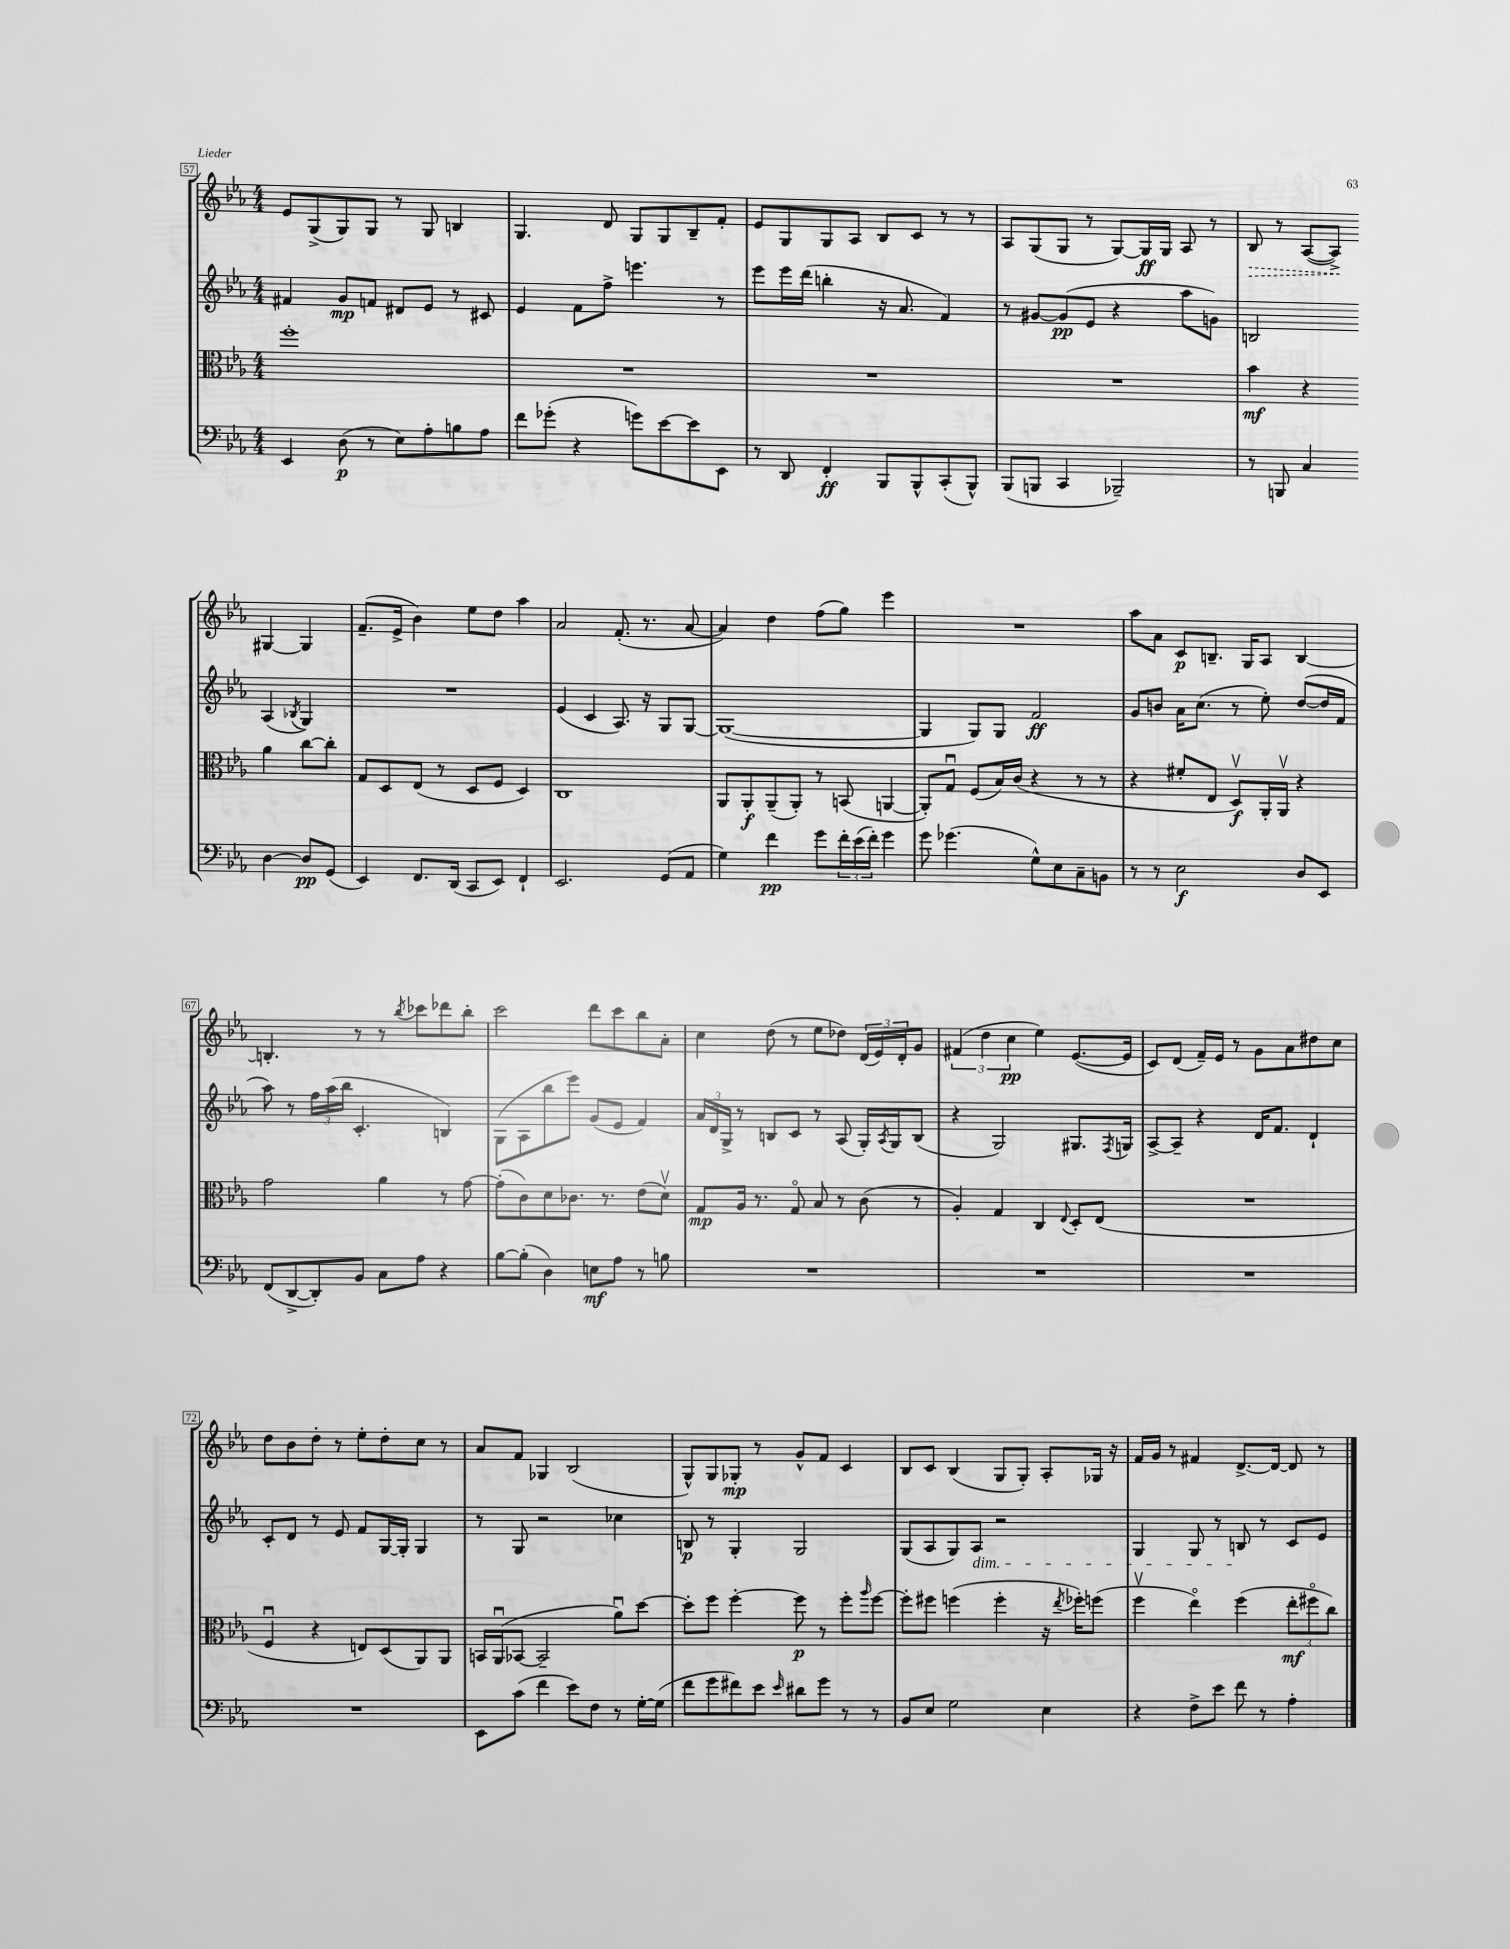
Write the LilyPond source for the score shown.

<<
\new StaffGroup <<
\new Staff = "s0" {
    \clef treble \key ees \major \numericTimeSignature \time 4/4
    ees'8 g8->( g8) g8 r8 g8 b4 |
    g4. d'8 g8 g8 bes8-- f'8-. |
    ees'8 g8 g8 aes8 bes8 c'8 r8 r8 |
    aes8 g8( g8 r8 g8~) g16\ff g16 aes8 r8 |
    \once \override Hairpin.style = #'dashed-line bes8\> r8 aes8~( aes8->\!) gis4~ gis4 |
    f'8.--( ees'16-> bes'4) ees''8 d''8 aes''4 |
    aes'2 f'8.-.( r8. aes'8~ |
    aes'4) d''4 f''8( g''8) ees'''4 |
    R1 |
    aes''8 aes'8 c'8\p b8.-- g16 aes8 b4~ |
    b4.-. r8 r8 \acciaccatura { bes''8 } ces'''8 des'''8 bes''8-. |
    c'''2 d'''8 c'''8 bes''8 aes'8-. |
    c''4 d''8( r8 ees''8 des''8) \tuplet 3/2 { d'16( ees'16) d'16-. } g'8 |
    \tuplet 3/2 { fis'4( d''4 c''4\pp } ees''4) ees'8.~( ees'16 |
    c'8) d'8( f'16--) ees'16 r8 g'8 aes'8 dis''8 c''8 |
    d''8 bes'8 d''8-. r8 ees''8-. d''8-. c''8 r8 |
    aes'8 f'8 ges4 bes2( |
    g8-^) g8 ges8-.\mp r8 g'8-^ f'8 c'4 |
    bes8 c'8 bes4( g8 g8-.) aes8-. ges16 r16 |
    f'16 g'16 r8 fis'4 d'8.~-> d'16~ d'8 r8 \bar "|." |
}
\new Staff = "s1" {
    \clef treble \key ees \major \numericTimeSignature \time 4/4
    fis'4 g'8\mp f'8 dis'8 ees'8 r8 cis'8 |
    ees'4 f'8 f''8-> e'''4. r8 |
    ees'''8 ees'''16 d'''16( b''4-. r16 aes'8. f'4) |
    r8 gis'8~ gis'8\pp( ees'8 r4 aes''8 g'8) |
    b2 aes4( \acciaccatura { bes8 } g4) |
    R1 |
    ees'4( c'4 aes8.) r16 g8 g8~ |
    g1~( |
    g4 g8) g8 f'2\ff |
    g'8 b'8 aes'16 c''8.( r8 ees''8-.) d''8~( d''16 f'16 |
    aes''8) r8 \tuplet 3/2 { f''16 aes''16( bes''16 } c'4.-. b4) |
    g8( aes8 bes''8 ees'''8) g'8( ees'8 f'4) |
    \tuplet 3/2 { aes'16 d'16 g16-> } r8 b8 c'8 r8 aes8( g16-.) \acciaccatura { aes8 } g16 b8( |
    r4 g2) gis8. \acciaccatura { f8 } g16 |
    aes8~-> aes8-- r4 d'16 f'8. d'4-! |
    c'8-. d'8 r8 ees'8 f'8 g16~ g16-. g4 |
    r8 g8 r2 ces''4 |
    b8\p r8 g4-. g2 |
    g8( aes8 g8) aes8\dim r2 |
    g4 g8 r8 b8\! r8 c'8 ees'8 \bar "|." |
}
\new Staff = "s2" {
    \clef alto \key ees \major \numericTimeSignature \time 4/4
    f''1-. |
    R1 |
    R1 |
    R1 |
    bes'4\mf r4 aes'4 c''8~ c''8-. |
    g8 d8 ees8( r8 d8 f8 d4) |
    c1 |
    aes,8 aes,8-.\f aes,8--( aes,8-.) r8 b,8( a,4~ |
    a,8-.) g8\downbow f8( bes16) c'16( r4 r8 r8 |
    r4 fis'8-. ees8 d8\upbow\f) aes,16-. aes,16\upbow r4 |
    g'2 aes'4 r8 g'8~ |
    g'8-.( c'8) d'8 ces'8. r8. ees'8( d'8\upbow) |
    g8\mp aes16 r8. g8\flageolet bes8 r8 c'8( r8 |
    aes4-.) g4 c4 \appoggiatura { ees8 } d8-. ees8( |
    R1 |
    f4\downbow r4 e8) d8( aes,8) aes,8 |
    b,16 aes,16\downbow( bes,8~ bes,2-- aes'8\downbow) d''8~ |
    d''8-. f''8 f''4~-. f''8\p r8 f''8-. \grace { aes''16 } f''8~ |
    f''8-. fis''8 f''4( f''4-. r16 \acciaccatura { ees''8 } fes''16-.) f''8( |
    f''4\upbow ees''4\flageolet) f''4( \tuplet 3/2 { ees''8-.\mf fis''8\flageolet c''8) } \bar "|." |
}
\new Staff = "s3" {
    \clef bass \key ees \major \numericTimeSignature \time 4/4
    ees,4 d8\p( r8 ees8) aes8-. b8 aes8 |
    f'8 ges'8-.( r4 g'8) ees'8~ ees'8 ees,8 |
    r8 d,8 f,4-.\ff bes,,8 bes,,8-^ c,8-.( bes,,8-^) |
    bes,,8( b,,8 c,4 bes,,2--) |
    r8 b,,8 c4 d4~ d8\pp g,8( |
    ees,4) f,8. d,16( c,8 ees,8) f,4-! |
    ees,2. g,8( aes,8 |
    g4) f'4\pp g'8 \tuplet 3/2 { f'16-. ees'16( f'16-.) } g'4 |
    g'8 ges'4.( g8-^) ees8 c8-- b,8 |
    r8 r8 ees2\f d8 ees,8 |
    f,8( d,8~-> d,8-.) bes,8 c8 aes8 r4 |
    bes8~ bes8-.( d4) e8\mf aes8 r8 b8 |
    R1 |
    R1 |
    R1 |
    R1 |
    ees,8 c'8( f'4 ees'8) f8 r8 g16~-. g16( |
    f'8 g'8 fis'8) ees'8 \grace { ees'16 } dis'8 g'8 r8 r8 |
    bes,8 ees8 g2 ees4 |
    r4 f8-> ees'8 f'8 r8 aes4-. \bar "|." |
}
>>
>>
\layout { \context { \Score currentBarNumber = #57 \override BarNumber.stencil = #(make-stencil-boxer 0.1 0.3 ly:text-interface::print) } }
